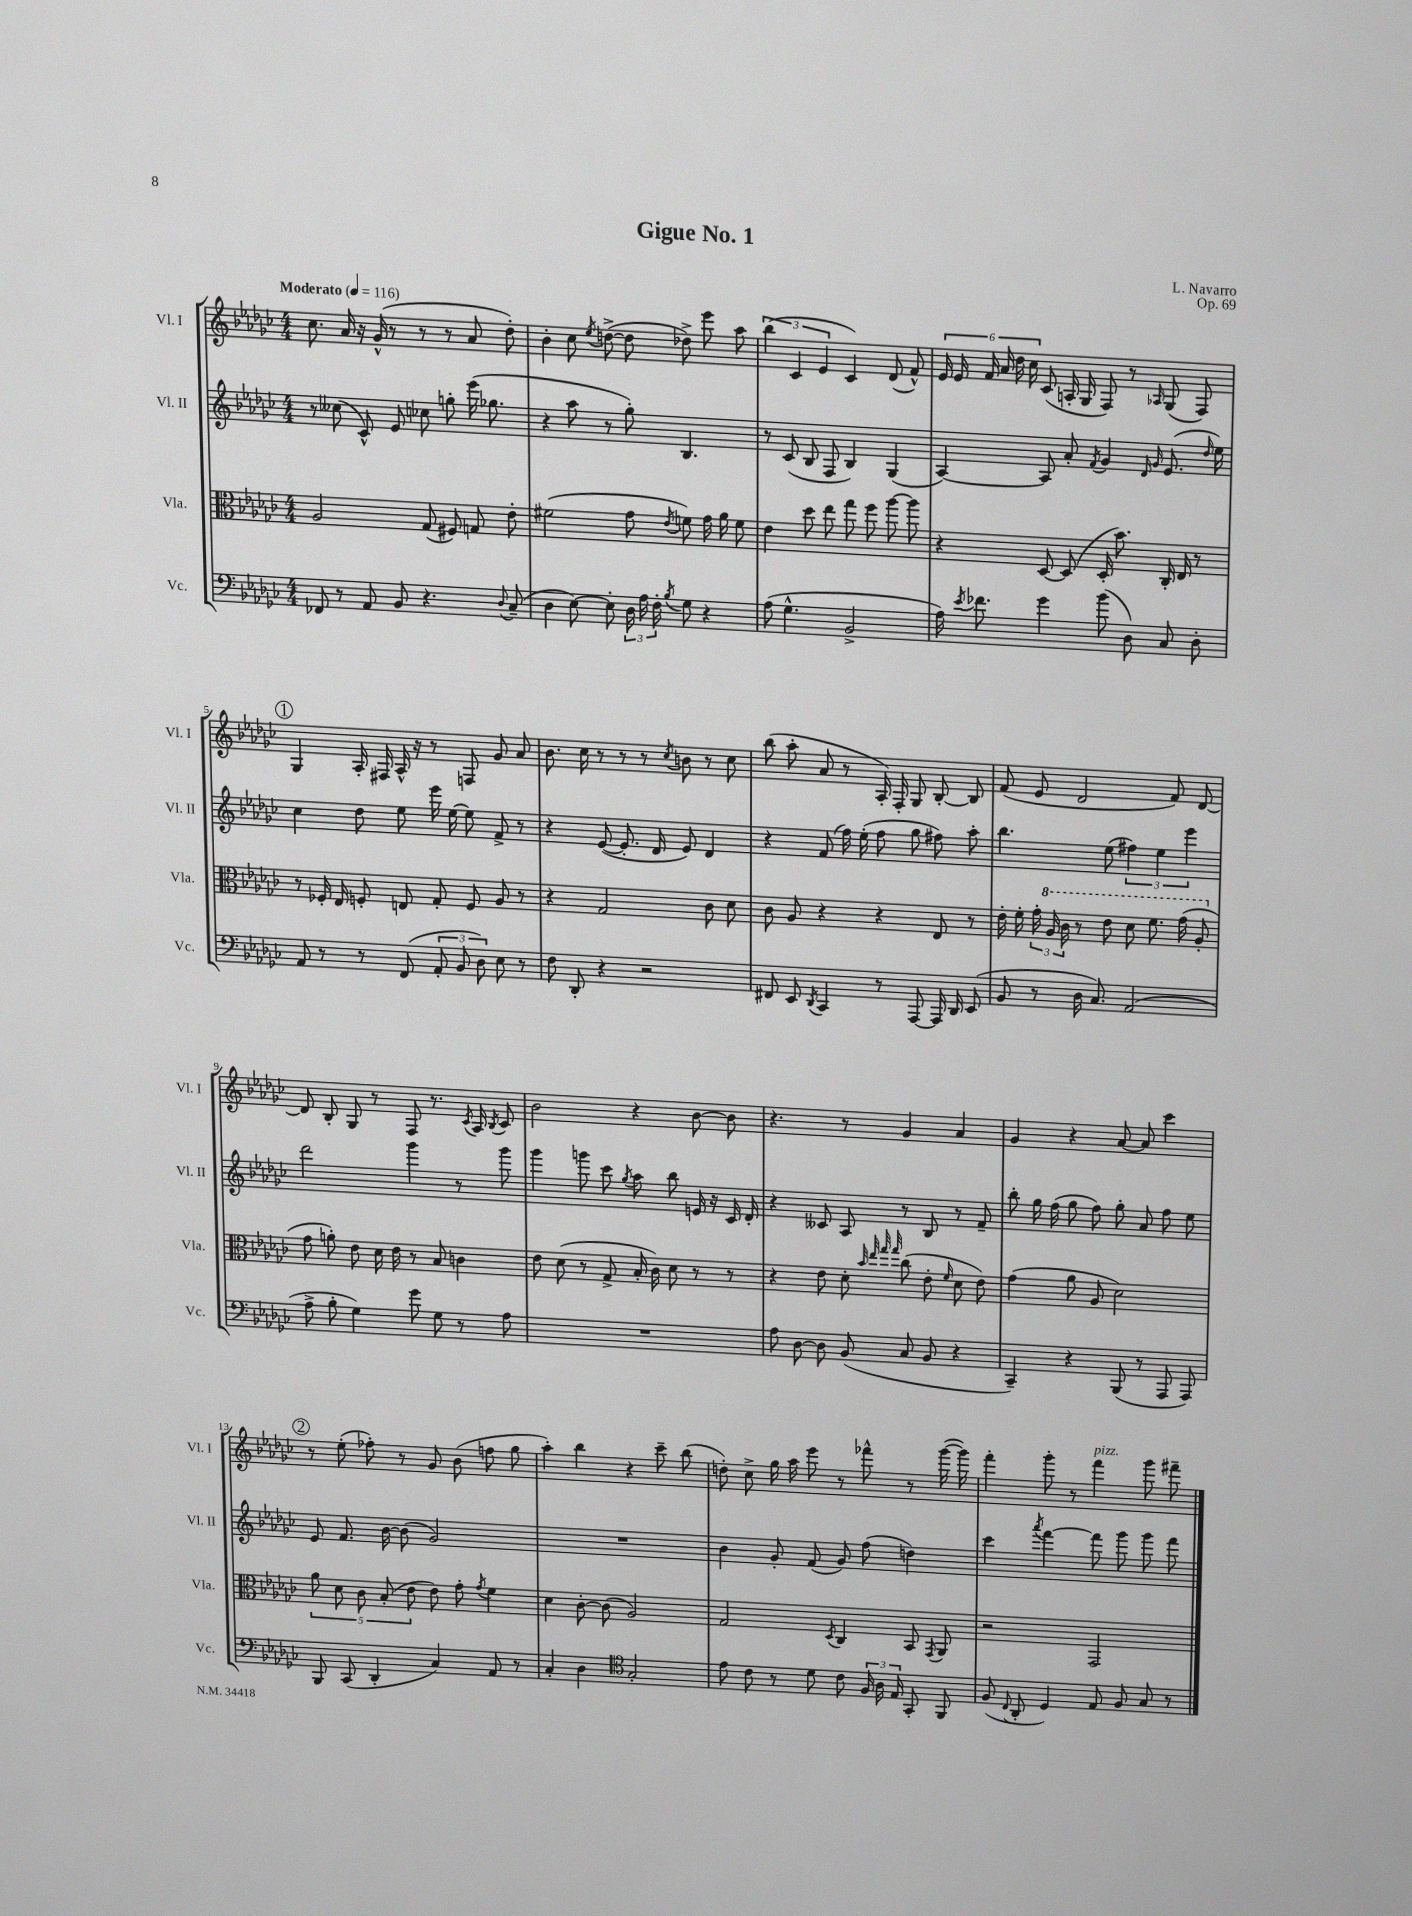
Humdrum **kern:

**kern	**kern	**kern	**kern
*staff4	*staff3	*staff2	*staff1
*clefF4	*clefC3	*clefG2	*clefG2
*k[b-e-a-d-g-c-]	*k[b-e-a-d-g-c-]	*k[b-e-a-d-g-c-]	*k[b-e-a-d-g-c-]
*M4/4	*M4/4	*M4/4	*M4/4
*MM116	*MM116	*MM116	*MM116
8FF-/	2A-/	8r	8.cc-\
8r	.	(8cc--\	.
.	.	.	16a-/
8AA-/	.	8c-^^/)	16r
.	.	.	(16g-^^/
8BB-/	.	8e-/	8r
4.r	(8G-/	8cc-\	8r
.	8F#/)	8gg'\	8r
.	8G/	(16eee-\	8a-/
.	.	8.gg-\	.
8qqD-/	.	.	.
(8C-~/	8e-'\	.	8dd-'\)
=	=	=	=
4D-\	(2f#\	4r	4b-'\
[8E-\)	.	8aa-\	8cc-\
.	.	.	8qee-/
8E-'\]	.	8r	([8dd^\
24D-\	8g-\	8gg-'\)	8dd\]
24A-\	.	.	.
24F'\	.	.	.
8qB-/	8qe-/	.	.
8G-\	8f\)	4.B-/	8dd-^\)
4r	16g-\	.	8eee-\
.	16a-\	.	.
.	8f\	.	8aa-\
=	=	=	=
(8A-\	4e-\	8r	(6bb-\
4.G-^^\	.	(8c-/	.
.	.	.	6c-/
.	8dd-\	8B-/	.
.	.	.	6e-/
.	8ee-\	8F/	.
2BB-^/	8gg-\	4B-/)	4c-/)
.	8ff\	.	.
.	[8aa-\	(4G-/	(8d-/
.	8aa-\]	.	8f^^/)
=	=	=	=
16A-\)	4r	[4A-/)	24e-/
.	.	.	24e-/
8qe-/	.	.	.
8.f-\	.	.	.
.	.	.	24f/
.	.	.	24a-/
.	.	.	24dd-\
.	.	.	24cc-\
4g-\	[8D-/	8A-/]	(8c-/
.	(8D-/]	8a-'/	16A'/
.	.	.	16G-/
.	.	8qf/	.
(8b-\	16D-'/	4g-/	8F/)
.	8.b-\)	.	.
8D-\)	.	.	8r
.	.	16qqd-/	.
.	.	16qqg-/	16qqA-/
8C-/	16C-'/	(8.e-/	(8G-/
.	16E-/	.	.
8D-'\	8r	.	8F/)
.	.	16qqdd-/	.
.	.	16ee-\)	.
=	=	=	=
8AA-/	8r	4cc-\	4G-/
8r	16F-'/	.	.
.	16E-/	.	.
8r	8F'/	8dd-\	16A-'/
.	.	.	16F#/
(8FF/	8E/	8ee-\	16A-^^/
.	.	.	16r
12AA-'/	8G-'/	16eee-\	8r
.	.	[16ee-\	.
12BB-/	.	.	.
.	8F/	8ee-\]	8F/
12D-\)	.	.	.
8E-\	8A-/	8f^/	8g-/
8r	8r	8r	8a-/
=	=	=	=
8F\	4r	4r	8.b-\
8DD-'/	.	.	.
.	.	.	16cc-\
4r	2G-/	([8e-/	8r
.	.	8.e-'/]	8r
2r	.	.	8r
.	.	16d-/	.
.	.	.	8qcc-/
.	.	8e-/)	8b\
.	8c-\	4d-/	8r
.	8d-\	.	8cc-\
=	=	=	=
8FF#/	8c-\	4r	(8bb-\
8EE-/	8A-/	.	8aa-'\
8qDD-/	.	.	.
4CC-/	4r	(8f/	8a-/
.	.	16ff\)	8r
.	.	(16ee-'\	.
8r	4r	8ff\	16A-'/)
.	.	.	16F'/
[8AAA-/	.	8gg-\	8G-/
16AAA-/]	8E-/	8ff#\)	[8B-'/
16DD-/	.	.	.
(8EE-/	8r	8aa-'\	8B-/]
=	=	=	=
8BB-/	16e-'\	4.bb-\	(8f/
.	16f'\	.	.
8r	24g-'\	.	8e-/
.	24a-/	.	.
.	24cc-\	.	.
16D-\	8r	.	2d-/
8.C-/)	.	.	.
.	8ee-\	(8ee-\	.
(2AA-/	8dd-\	6ff#\)	.
.	8.ff\	.	.
.	.	6ee-\	.
.	.	.	8f/)
.	(16gg-\	.	.
.	.	6eee-\	.
.	8a-'/	.	[8d-/
=	=	=	=
8A-^\	8g-\	2ddd-\	8d-/]
8B-'\	8a'\)	.	8B-'/
4G-\)	8e-\	.	8G-/
.	16d-\	.	8r
.	16e-\	.	.
8g-\	8r	4ggg-\	8F/
8G-\	8B-/	.	8.r
8r	4c\	8r	.
.	.	.	8qc-/
.	.	.	16A-/
.	.	.	8qB-/
8A-\	.	8ggg-\	8c-/
=	=	=	=
1r	8e-\	4ggg-\	2b-\
.	(8d-\	.	.
.	8r	8ggg\	.
.	8G-^/	8ccc-\	.
.	.	8qgg-/	.
.	16B-'/	8aa-\	4r
.	16c-\)	.	.
.	8d-\	8bb-\	.
.	8r	16e/	[8b-\
.	.	16r	.
.	8r	16c-/	8b-\]
.	.	16d-'/	.
=	=	=	=
8A-\	4r	4r	4.r
[8D-\	.	.	.
8D-\]	8e-\	8c--/	.
(8BB-/	8d-'\	8A-/	8r
.	32qqb-/	.	.
.	32qqee-/	.	.
.	32qqgg-/	.	.
.	32qqgg-/	.	.
8C-/	(8cc-\	8r	4g-/
8BB-/	8e-'\	8B-/	.
.	16qqf/	.	.
4r	8d-\	8r	4a-/
.	8e-\)	8f~/	.
=	=	=	=
4CC-~/)	(4g-\	8bb-'\	4g-/
.	.	16gg-\	.
.	.	(16ff\	.
4r	8a-\	8gg-\	4r
.	8A-/	8ff\)	.
(8BBB-/	2d-\)	8gg-'\	[8a-/
8r	.	8a-/	8a-/]
8AAA-/	.	8ff\	4ccc-\
8AAA-/)	.	8ee-\	.
=	=	=	=
8BBB-/	10a-\	8e-/	8r
.	10d-\	.	.
(8CC-/	.	8.f/	(8ee-'\
.	10c-\	.	.
4DD-'/	.	.	8ff-'\)
.	(10B-'/	.	.
.	.	[16b-\	.
.	.	(8b-\]	8r
.	10e-\	.	.
4C-/)	8e-\)	2g-/)	8g-/
.	8g-'\	.	(8b-\
.	8qg-/	.	.
8AA-/	4f\	.	8ff\
8r	.	.	8gg-\
=	=	=	=
4C-'/	4d-\	1r	4aa-'\)
4D-\	[8c-'\	.	4bb-\
.	(8c-\]	.	.
*clefC4	*	*	*
2G-'/	2A-/)	.	4r
.	.	.	8ccc-~\
.	.	.	(8bb-\
=	=	=	=
8e-\	2G-/	4b-\	8dd'\)
8c-\	.	.	8cc-^\
8r	.	8g-'/	16gg-\
.	.	.	16aa-\
8d-\	.	(8f/	8eee-\
.	8qD-/	.	.
8c-\	4C-/	8g-/)	8r
24F/	.	(8ff\	8fff-^^\
24A-\	.	.	.
24E-/	.	.	.
8GG-'/	8BB-/	4dd\)	8r
.	8qGG-/	.	.
8FF/	8AA-/	.	([16ggg-\
.	.	.	16ggg-\])
=	=	=	=
(8F/	2r	4ccc-\	4fff'\
8qqC-/	.	.	.
8AA-'/	.	.	.
.	.	8qaaa-/	.
4D-/)	.	[4fff\	8ggg-'\
.	.	.	8r
8E-/	2GG-/	8fff\]	4fff\
8F/	.	8ggg-\	.
8G-/	.	8ggg-\	8ggg-\
8r	.	8fff\	8fff#~\
==	==	==	==
*-	*-	*-	*-
